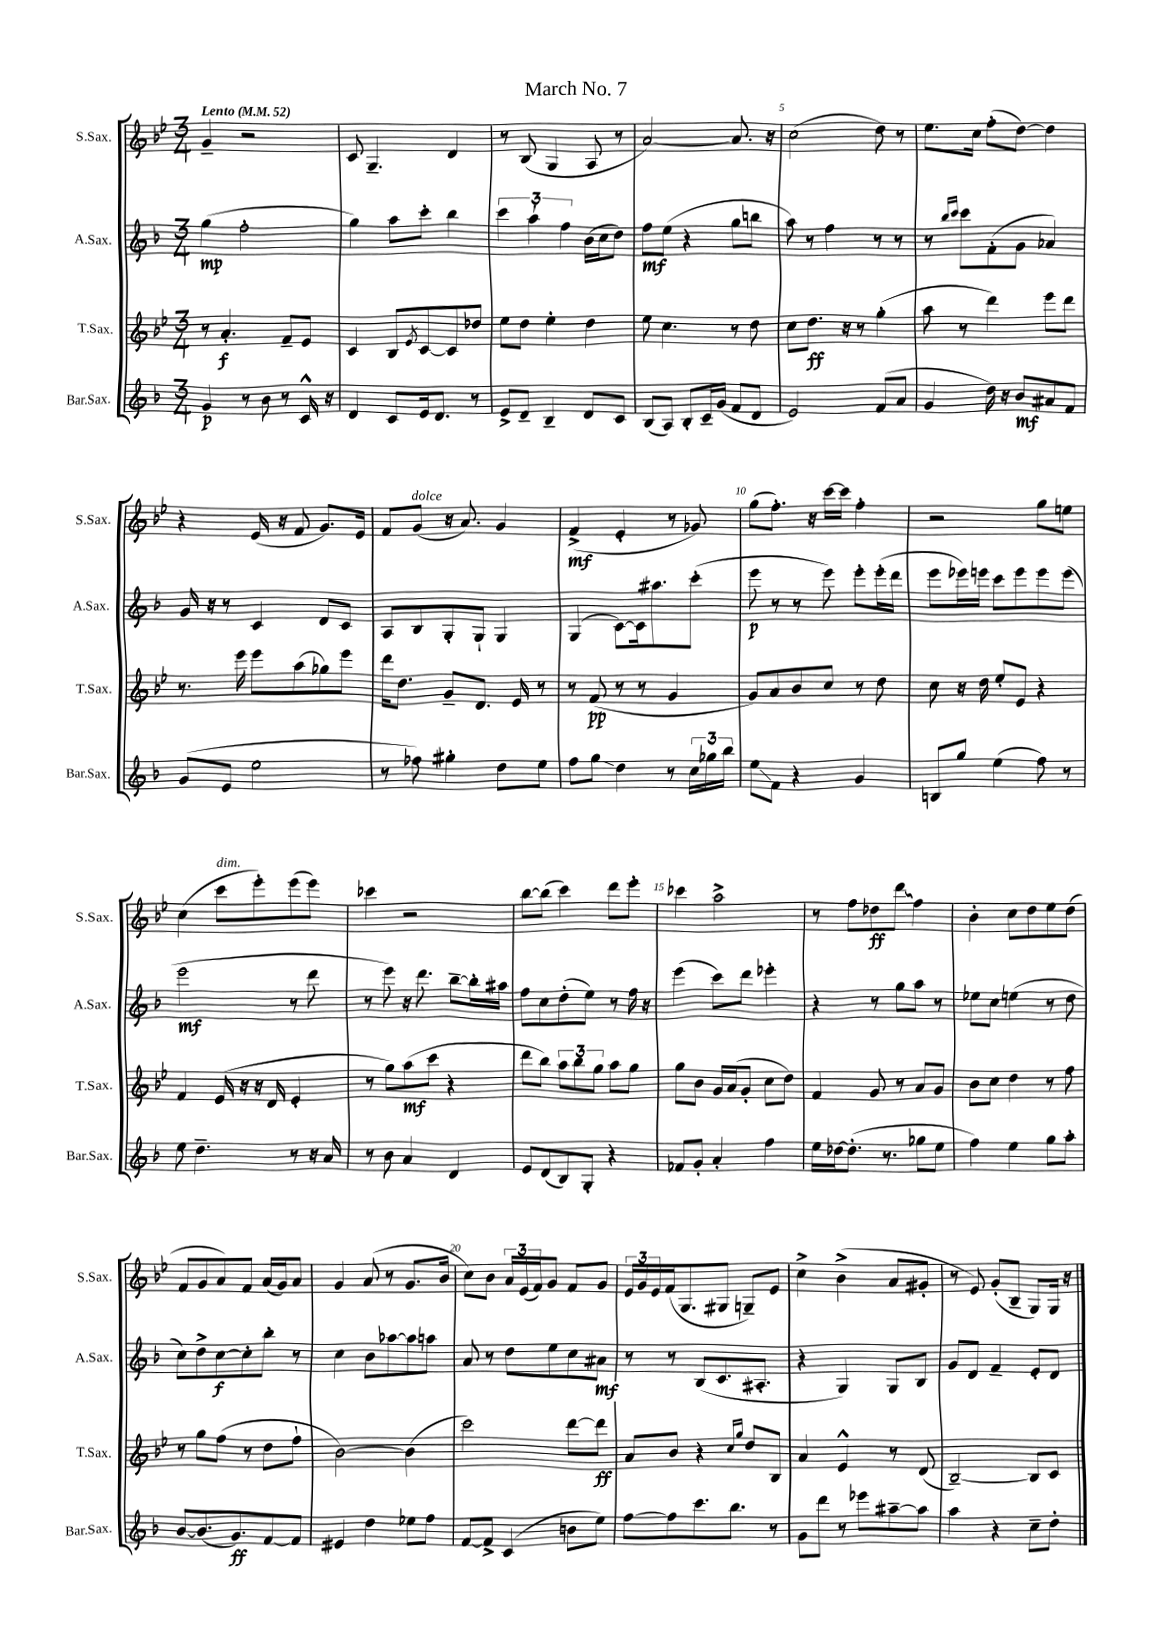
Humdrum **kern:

**kern	**kern	**kern	**kern
*staff4	*staff3	*staff2	*staff1
*clefG2	*clefG2	*clefG2	*clefG2
*k[b-]	*k[b-e-]	*k[b-]	*k[b-e-]
*M3/4	*M3/4	*M3/4	*M3/4
*MM52	*MM52	*MM52	*MM52
4g	8r	(4gg	4g~
.	4.a'	.	.
8r	.	2ff'	2r
8b-	.	.	.
8r	8f~	.	.
16c^^	8e-	.	.
16r	.	.	.
=	=	=	=
4d	4c	4gg)	8c
.	.	.	4.G~
8c	8B-	8aa	.
.	8qe-	.	.
16e	[8c	8ccc'	.
8.d	.	.	.
.	8c]	4bb-	4d
8r	8dd-	.	.
=	=	=	=
8e^	8ee-	6ccc	8r
8d~	8dd	.	(8B-
.	.	6aa`	.
4B-~	4ee-'	.	4G
.	.	6ff	.
8d	4dd	(16b-	8A
.	.	16cc	.
8c	.	8dd)	8r
=	=	=	=
(8B-	8ee-	8ff	[2a)
8A)	4.cc	(8ee	.
8B-'	.	4r	.
16c~	.	.	.
(16g	.	.	.
8f	8r	8gg	8.a]
8d	8dd	8bb	.
.	.	.	16r
=	=	=	=
2e)	8cc	8aa)	(2cc
.	8.dd	8r	.
.	.	4ff	.
.	16r	.	.
.	8r	.	.
(8f	(4gg'	8r	8dd)
8a	.	8r	8r
=	=	=	=
4g	8aa	8r	8.ee-
.	.	16qqbb-	.
.	.	16qqccc	.
.	8r	8ccc	.
.	.	.	16cc
16dd)	4ddd)	(8f'	(8ff'
16r	.	.	.
8b-	.	8g	[8dd)
8a#	8eee-	4a-)	4dd]
8f	8ddd	.	.
=	=	=	=
(8g	8.r	16g	4r
.	.	16r	.
8e	.	8r	.
.	16eee-	.	.
2ee	8eee-	4c	(16e-
.	.	.	16r
.	(8aa	.	8f
.	8gg-)	8d	8.g)
.	8eee-	8c	.
.	.	.	16e-
=	=	=	=
8r	16ddd	8A	8f
.	8.dd	.	.
8ff-)	.	8B-	(8g
4gg#'	8g~	8G'	16r
.	.	.	8.a)
.	8.d	8G`	.
8dd	.	4G	4g
.	16e-	.	.
8ee	8r	.	.
=	=	=	=
8ff	8r	(4G	(4f^
8gg	(8f	.	.
4dd	8r	[8c)	4e-'
.	8r	16c]	.
.	.	8.aa#	.
8r	4g	.	8r
24cc	.	(8ccc'	8g-)
24gg-	.	.	.
24bb-	.	.	.
=	=	=	=
8ee	8g)	8eee	(8gg
8f	8a	8r	8.ff')
4r	8b-	8r	.
.	.	.	16r
.	8cc	8eee)	[16ccc
.	.	.	16ccc]
4g	8r	8eee'	4ff'
.	8dd	(16eee'	.
.	.	16ddd	.
=	=	=	=
8B	8cc	8eee	2r
8gg	16r	16eee-)	.
.	16dd	16eee	.
(4ee	8ee-'	8ccc	.
.	8e-	8eee	.
8ff)	4r	8eee	8gg
8r	.	(8eee	8ee
=	=	=	=
8ee	4f	2eee	(4cc
4.dd~	.	.	.
.	(16e-	.	8ccc
.	16r	.	.
.	16r	.	8eee-')
.	16d	.	.
8r	4e-'	8r	(8eee-
16r	.	8ddd	8eee-)
16a	.	.	.
=	=	=	=
8r	8r	8r	4ccc-
8b-	8gg)	8eee)	.
4a	(8aa	16r	2r
.	.	8.ddd	.
.	8ccc	.	.
4d	4r	[8bb-~	.
.	.	16bb-']	.
.	.	16aa#	.
=	=	=	=
8e	8ddd	8ff	[8bb-
(8d	8bb-)	8cc	(8bb-]
8B-)	12aa	(8dd'	4ccc)
.	12bb-	.	.
8G'	.	8ee)	.
.	12gg	.	.
4r	8aa	8r	8ddd
.	8gg	16ff	8eee-'
.	.	16r	.
=	=	=	=
8f-	8gg	(4eee	4ccc-
8g'	8b-	.	.
4a'	16g	8ccc)	2aa^
.	(16a	.	.
.	8g'	8ddd	.
4ff	8cc	4eee-'	.
.	8dd)	.	.
=	=	=	=
16ee	4f	4r	8r
[16dd-	.	.	.
(8.dd-']	.	.	8ff
.	8g	8r	8dd-
8.r	.	.	.
.	8r	8gg	8ddd
8gg-	8a	8aa	4ff
8ee	8g	8r	.
=	=	=	=
4ff)	8b-	8ee-	4b-'
.	8cc	8cc	.
4ee	4dd	(4ee	8cc
.	.	.	8dd
8gg	8r	8r	8ee-
8aa'	8ff	8dd	(8dd
=	=	=	=
[8b-	8r	8cc)	8f
(8.b-]	8gg	8dd^	8g
.	(8ff	[8cc	8a)
8.g)	.	.	.
.	8r	8cc']	8f
[8f	8dd	8bb-'	(16a
.	.	.	16g)
8f]	8ff`	8r	8a
=	=	=	=
4e#	[2b-)	4cc	4g
4dd	.	8b-	(8a
.	.	[8aa-	8r
8ee-	(4b-]	8aa-]	8.g
8ff	.	8aa	.
.	.	.	16b-
=	=	=	=
[8f	2ccc)	8a	8cc)
8f^]	.	8r	8b-
(4c	.	8dd	24a
.	.	.	(24e-
.	.	.	24f)
.	.	8ee	8g
8b	[8ddd	8cc	8f
8ee)	8ddd]	8a#	8g
=	=	=	=
[8ff	8a	8r	24e-
.	.	.	24g
.	.	.	24e-
8ff]	8b-	8r	(16f
.	.	.	8.G
8.ccc	4r	(8B-	.
.	.	8.c	8G#
8.bb-	.	.	.
.	16qqcc	.	.
.	16qqgg	.	.
.	8dd	.	8G~)
.	.	8.A#'	.
8r	8B-	.	8e-
=	=	=	=
8g	4a	4r	4cc^
8ddd	.	.	.
8r	4e-^^	4G)	(4b-^
8eee-	.	.	.
[8aa#~	8r	8G	8a
8aa#]	(8d	8B-	8g#'
=	=	=	=
4aa	[2B-~)	8g	8r
.	.	8d	8e-)
4r	.	4f~	(8g'
.	.	.	8B-~
8cc~	8B-]	8e'	8G)
8dd'	8c	8d	16G
.	.	.	16r
==	==	==	==
*-	*-	*-	*-
